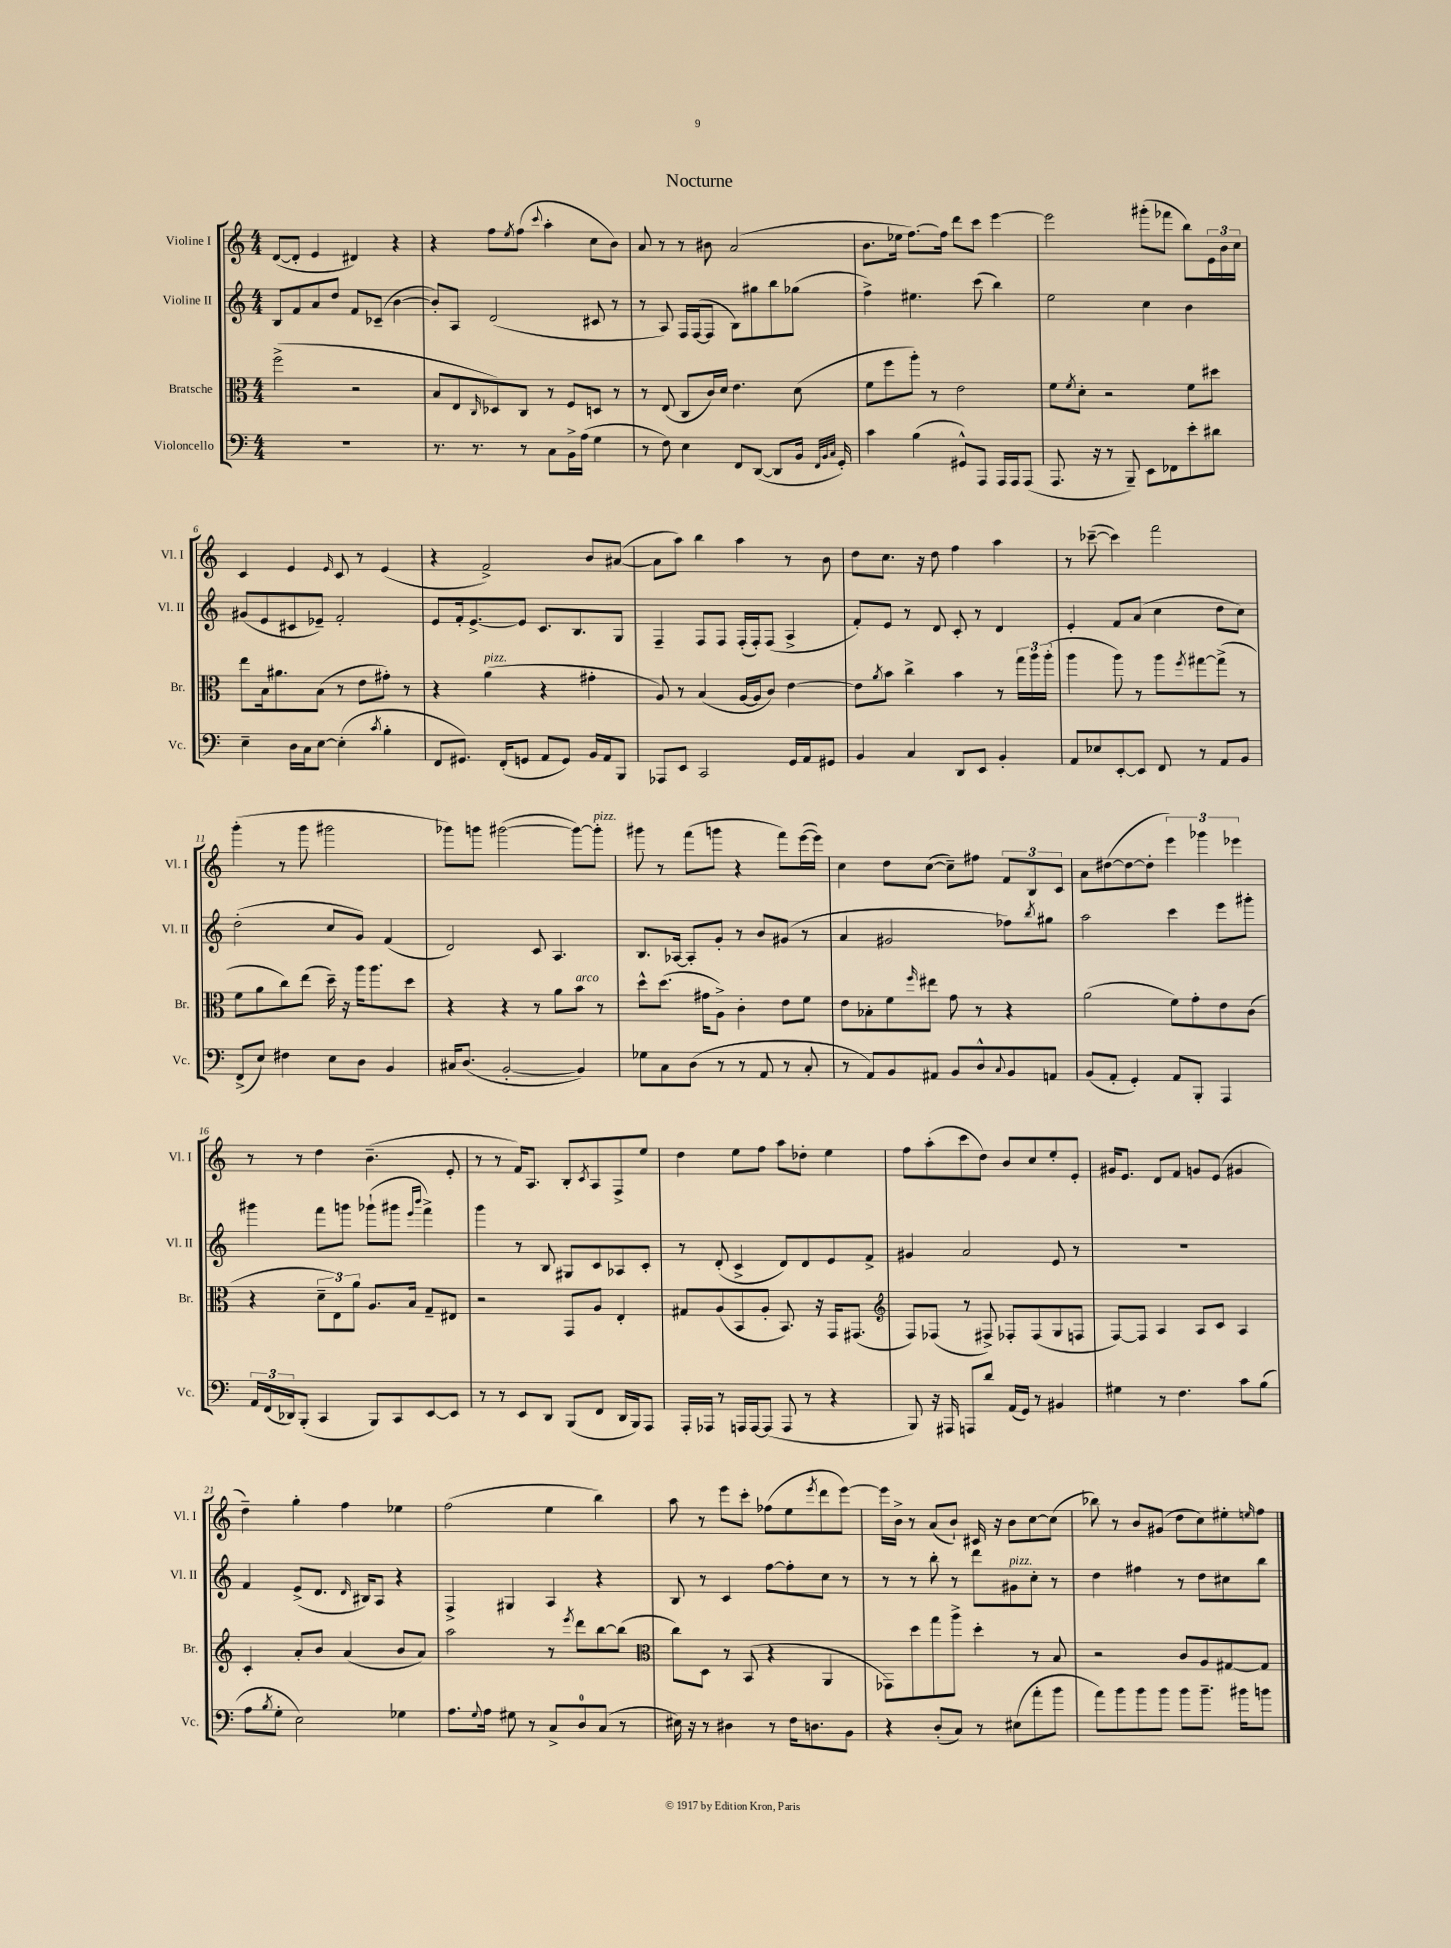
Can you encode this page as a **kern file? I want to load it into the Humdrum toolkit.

**kern	**kern	**kern	**kern
*part4	*part3	*part2	*part1
*staff4	*staff3	*staff2	*staff1
*I"Violoncello	*I"Bratsche	*I"Violine II	*I"Violine I
*I'Vc.	*I'Br.	*I'Vl. II	*I'Vl. I
*clefF4	*clefC3	*clefG2	*clefG2
*k[]	*k[]	*k[]	*k[]
*M4/4	*M4/4	*M4/4	*M4/4
=1	=1	=1	=1
1r	(2ff^\	8B/L	([8d/L
.	.	8f/	8d'/J]
.	.	8a/	4e/
.	.	8dd/J	.
.	2r	8f/L	4d#X/)
.	.	(8c-X~/J	.
.	.	[4b\	4r
=2	=2	=2	=2
8.r	8B/L	8b'/L])	4r
.	8E/	8A/J	.
8.r	.	.	.
.	16qqC/	.	.
.	8D-X/)	(2d/	8ff\L
.	.	.	8qee/
8r	8C/J	.	(8ff\J
.	.	.	8qqccc/
8C\L	8r	.	4aa'\
16BB^\L	8F/L	.	.
(16A\JJ	.	.	.
4G\	8Dn/J	8c#X/	8cc\L
.	8r	8r	8b\J)
=3	=3	=3	=3
8r	8r	8r	8a/
8F\)	(8E/	8A/)	8r
4E\	8C/L	16F/LL	8r
.	.	([16F/J	.
.	16c/L)	8F/J]	8b#X\
.	16d/JJ	.	.
8FF/L	4.e\	8B\L)	(2a/
([8DD/J	.	8gg#X\	.
8DD/L]	.	8bb\	.
16BB/Jk	(8d\	(8gg-X\J	.
32qqFF/LLL	.	.	.
32qqBB/	.	.	.
32qqC/JJJ	.	.	.
16GG'/)	.	.	.
=4	=4	=4	=4
4c\	8f\L	4ff^\)	8.b\L
.	8ff\	.	.
.	.	.	16ee-X\Jk
(4B\	8aa'\J)	4.ee#X\	[8.ff\L)
.	8r	.	.
.	.	.	16ff\Jk]
8GG#X^^/L)	2e\	.	8ddd\L
8AAA/J	.	(8ccc\	8ccc\J
16AAA/LL	.	4bb\)	[4eee\
16AAA/J	.	.	.
(8AAA/J	.	.	.
=5	=5	=5	=5
8.AAA/	8f\L	2ee\	2eee\]
.	8qf/	.	.
.	8d'\J	.	.
16r	.	.	.
8r	2r	.	.
8BBB~/)	.	.	.
8EE\L	.	4cc\	(8ggg#X'\L
8FF-X\	.	.	8fff-X\J
8e'\	8f\L	4b\	8bb\L)
8d#X\J	8dd#X\J	.	24e\L
.	.	.	24b\
.	.	.	24cc\JJ
!!LO:LB:g=z
=6	=6	=6	=6
4E~\	8ee\L	(8g#X/L	4c/
.	16B\k	8e/	.
.	8.a#X\	.	.
16D\LL	.	8c#X/	4e/
16C\J	.	.	.
[8E\J	(8B\J	8e-X~/J)	.
.	.	.	16qqe/
(4E'\]	8r	2f'/	8c/
.	8e\L	.	8r
8qc/	.	.	.
4B'\	8g#X'\J)	.	(4e/
.	8r	.	.
=7	=7	=7	=7
8FF/L	4r	8e/L	4r
8.GG#X/J)	.	16f'/k	.
.	.	[8.e^/	.
!	!LO:TX:a:i:t=pizz.	!	!
.	(4a\	.	2f^/)
(16FF'/KL	.	.	.
8GGn/J	.	8e/J]	.
8AA/L	4r	8.c/L	.
8GG/J)	.	.	.
.	.	8.B/	.
16BB/LL	4g#X'\	.	8b/L
16AA/J	.	.	.
8BBB/J	.	8G/J	([8a#X/J
=8	=8	=8	=8
8AAA-X/L	8A/)	4F~/	8a#\L]
8EE/J	8r	.	8aa\J)
2CC/	(4B/	8F/L	4bb\
.	.	8F/J	.
.	[16A/LL	(16F'/LL	4aa\
.	16A/J]	16F'/J)	.
.	8c/J)	(8F/J	.
16GG/LL	[4e\	4A^/	8r
16AA/J	.	.	.
8GG#X/J	.	.	8b\
=9	=9	=9	=9
4BB/	8e\L]	8f'/L)	8dd\L
.	8qa/	.	.
.	8b\J	8e/J	8.cc\J
4C/	4cc^\	8r	.
.	.	.	16r
.	.	8d/	8dd\
8DD/L	4b\	8c'/	4ff\
8EE/J	.	8r	.
4BB'/	8r	4d/	4aa\
.	24gg\LL	.	.
.	24aa\	.	.
.	(24aa'\JJ	.	.
=10	=10	=10	=10
8AA/L	4aa\	4e'/	8r
8E-X/	.	.	([8ccc-X~\
[8EE'/	8aa\)	8f/L	4ccc-\])
8EE/J]	8r	(8a/J	.
8FF/	8aa\L	4cc\	2fff\
.	8qff/	.	.
8r	[8gg#X\	.	.
8AA/L	(8gg#^\J]	8dd\L	.
8BB/J	8r	8cc\J)	.
!!LO:LB:g=z
=11	=11	=11	=11
(8FF^/L	8f\L	(2dd'\	(4ggg'\
8E/J)	8a\	.	.
4F#X\	8cc\)	.	8r
.	(8ee\J	.	8ggg\
8E\L	16dd~\)	8cc/L	2ggg#X\
.	16r	.	.
8D\J	16aa\KL	8g/J)	.
.	8.aa\	.	.
4BB/	.	(4f/	.
.	8dd\J	.	.
=12	=12	=12	=12
16C#X/KL	4r	2d/)	8ggg-X\L)
(8.D/J	.	.	.
.	.	.	8gggn\J
[2BB'/	4r	.	([2ggg#X\
.	8r	8c/	.
.	8a\L	4.A/	.
!	!LO:TX:a:i:t=arco	!	!
4BB/])	8b\J	.	8ggg#\L_)
!	!	!	!LO:TX:a:i:t=pizz.
.	8r	.	8ggg#'\J]
=13	=13	=13	=13
8G-X\L	8dd^^\L	8.B/L	8ggg#X\
8C\	(8.dd\J	.	8r
.	.	[16A-X/Jk	.
(8D\J	.	8A-'/L]	(8fff\L
.	16g#X\KL	.	.
8r	8A^\J)	8g'/J	8gggn\J
8r	4c'\	8r	4r
8AA/	.	8b/L	.
8r	8e\L	(8g#X/J	8fff\L)
8C'/	8f\J	8r	([16eee\L
.	.	.	16eee\JJ])
=14	=14	=14	=14
8r	8e\L	4a/	4cc\
8AA/L)	8B-X'\	.	.
8BB/	8f\	2g#X/	8dd\L
.	16qqff/	.	.
8AA#X/J	8ee#X\J	.	([8cc\J
8BB/L	8g\	.	8cc~\L])
8D^^/	8r	.	8ff#X\J
8qqC/	.	.	.
8BB/	4r	8ff-X\L)	12f/L
.	.	.	12B/
.	.	8qbb/	.
8AAn/J	.	8gg#X\J	.
.	.	.	12c/J
=15	=15	=15	=15
(8BB/L	(2a\	2aa\	8a\L
8AA'/J	.	.	([8dd#X\
4GG'/)	.	.	8dd#\_
.	.	.	8dd#'\J]
8AA/L	8f\L)	4ccc\	6eee\)
8BBB'/J	8g'\	.	.
.	.	.	6ggg-X\
4AAA/	8e\	8eee\L	.
.	.	.	6eee-X\
.	(8c\J	8ggg#X'\J	.
!!LO:LB:g=z
=16	=16	=16	=16
24AA/LL	4r	4ggg#X\	8r
(24FF/	.	.	.
24DD-X/J)	.	.	.
(8BBB'/J	.	.	8r
4CC/	12d~\L	8fff\L	4dd\
.	12E\)	.	.
.	.	8gggn\J	.
.	12a\J	.	.
8BBB/L)	8.A/L	(8ggg-X`\L	(4.b~\
8CC/	.	8ggg#X\J	.
.	16B/Jk	.	.
.	.	16qqeee/LL	.
.	.	16qqbbb/JJ	.
[8EE/	8G~/L	4fff^\)	.
8EE/J]	8E#X/J	.	8e'/
=17	=17	=17	=17
8r	2r	4ggg\	8r
8r	.	.	8r
8EE/L	.	8r	16f/KL)
.	.	.	8.A/J
8DD/J	.	8B/	.
(8BBB/L	8GG/L	8G#X/L	8B'/L
.	.	.	8qc/
8FF/J	8A/J	8c/	8A/
16DD/LL	4E'/	8A-X/	8F^/
16BBB/J)	.	.	.
8AAA/J	.	8c'/J	8ee/J
=18	=18	=18	=18
16AAA'/LL	8G#X/L	8r	4dd\
16AAA-X/JJ	.	.	.
8r	(8A/	(8d'/	.
16AAAn/LL	8BB/	4c^/	8ee\L
[16AAA/J	.	.	.
(8AAA/J]	8A'/J	.	8ff\J
8AAA/	8.BB/)	8d/L)	8aa\L
8r	.	8d/	8dd-X'\J
.	16r	.	.
4r	16GG/KL	8e/	4ee\
.	(8.GG#X/J	.	.
.	.	8f^/J	.
=19	=19	=19	=19
*	*clefG2	*	*
8BBB/)	8F/L)	4g#X/	8ff\L
16r	(8F-X/J	.	(8aa'\
16AAA#X/	.	.	.
8AAAn/L	8r	2a/	8ccc\
8d/J	8F#X^/)	.	8dd\J)
(16AA/LL	8F-X'/L	.	8b/L
16GG/JJ)	.	.	.
8r	(8F-/	.	8cc/
4BB#X/	8G/	8e/	8ee'/
.	8Fn/J	8r	8e'/J
=20	=20	=20	=20
4G#X\	[8F/L)	1r	16g#X/KL
.	.	.	8.e/J
.	8F/J]	.	.
8r	4A/	.	8d/L
4.F\	.	.	8f/J
.	8A/L	.	8gn/L
.	8c/J	.	(8e/J
8c\L	4A/	.	4g#X/
(8B\J	.	.	.
!!LO:LB:g=z
=21	=21	=21	=21
8A\L	4c'/	4f/	4dd~\)
8qB/	.	.	.
8G'\J	.	.	.
2E\)	8a'/L	(8e^/L	4gg'\
.	8b/J	8.d/J	.
.	(4a/	.	4ff\
.	.	16qqd/	.
.	.	16B#X/KL)	.
.	.	8A/J	.
4G-X\	8b/L	4r	4ee-X\
.	8a/J)	.	.
=22	=22	=22	=22
8.A\L	2aa\	4F^/	(2ff\
8qqG/	.	.	.
16A\Jk	.	.	.
8G#X\	.	4G#X/	.
8r	.	.	.
8C^/L	8r	4A/	4ee\
.	8qeee/	.	.
8D/	8ddd\L	.	.
(8C/J	[8bb\	4r	4bb\)
8r	(8bb\J]	.	.
=23	=23	=23	=23
*	*clefC3	*	*
16E#X\)	8cc\L)	8B/	8aa\
16r	.	.	.
8r	8D\J	8r	8r
4D#X\	8r	4c/	8eee\L
.	(8BB/	.	8ccc'\J
8r	4r	[8ff\L	(8ff-X\L
16F\KL	.	8ff'\]	8ee\
8.Dn\	.	.	.
.	.	.	8qeee/
.	4AA/	8cc\J	8ddd\
8BB\J	.	8r	[8eee\J)
=24	=24	=24	=24
4r	8GG-X\L)	8r	16eee\LL]
.	.	.	16b^\JJ
.	8dd\	8r	8r
(8D'/L	8gg\	8bb'\	(8a/L
8C/J)	8aa^\J	8r	8b`/J)
8r	4dd'\	8ddd\L	16c#X/
.	.	.	16r
!	!	!LO:TX:a:i:t=pizz.	!
(8E#X\L	.	8g#X\	8b\L
8a'\	8r	8cc'\J	[8cc\
8b\J	8B/	8r	(8cc\J]
=25	=25	=25	=25
8a\L)	2r	4dd\	8bb-X\)
8b\	.	.	8r
8b\	.	4ff#X\	8b/L
8b\J	.	.	(8g#X/J
8b\L	8c/L	8r	8dd\L
8.b~\J	8A/	8dd\L	8cc\)
.	[8G#X/	8cc#X\	8ee#X'\
16b#X\KL	.	.	.
.	.	.	16qqeen/
8bn\J	8G#/J]	8bb\J	8ff\J
==	==	==	==
*-	*-	*-	*-
